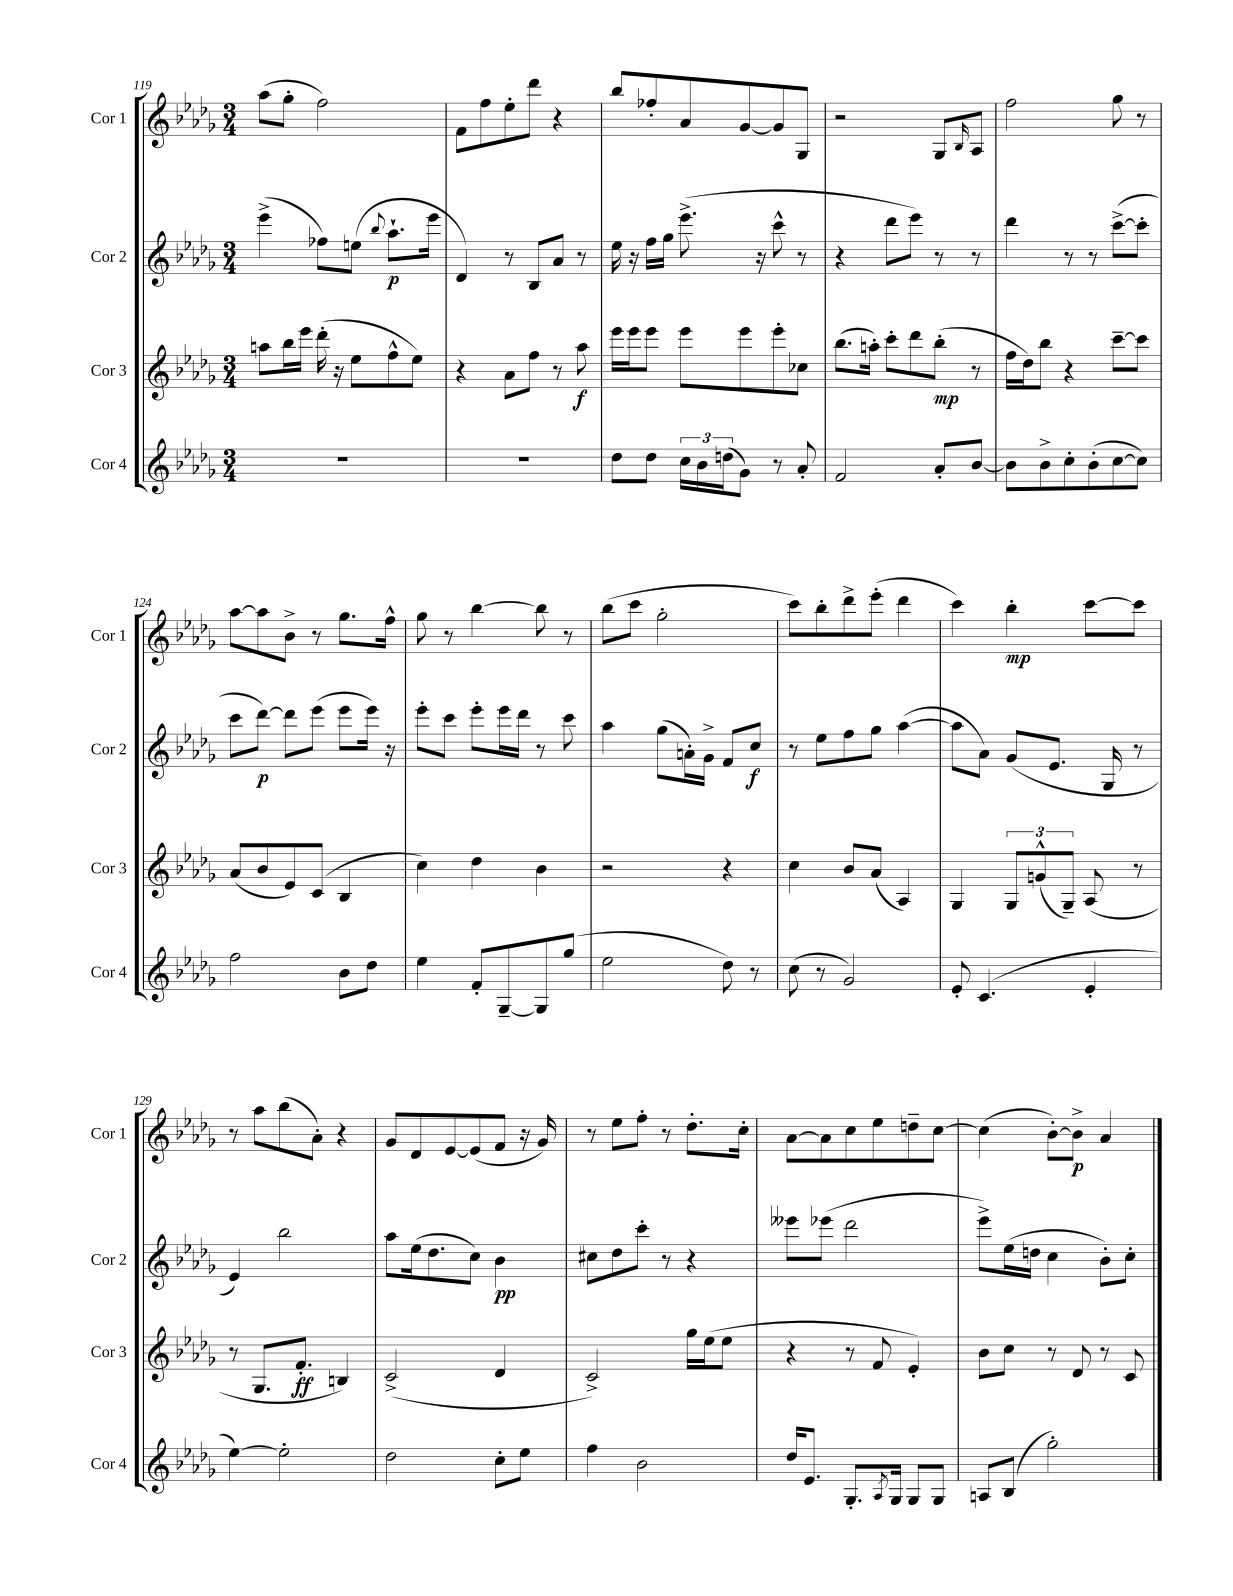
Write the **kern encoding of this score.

**kern	**kern	**dynam	**kern	**dynam	**kern	**dynam
*part4	*part3	*part3	*part2	*part2	*part1	*part1
*staff4	*staff3	*staff3	*staff2	*staff2	*staff1	*staff1
*I"Cor 4	*I"Cor 3	*	*I"Cor 2	*	*I"Cor 1	*
*I'Cor 4	*I'Cor 3	*	*I'Cor 2	*	*I'Cor 1	*
*clefG2	*clefG2	*	*clefG2	*	*clefG2	*
*k[b-e-a-d-g-]	*k[b-e-a-d-g-]	*	*k[b-e-a-d-g-]	*	*k[b-e-a-d-g-]	*
*M3/4	*M3/4	*	*M3/4	*	*M3/4	*
=119	=119	=119	=119	=119	=119	=119
2.r	8aan\L	.	(4eee-^\	.	(8aa-\L	.
.	16bb-\L	.	.	.	8gg-'\J	.
.	16eee-\JJ	.	.	.	.	.
.	(16ddd-'\	.	8ff-X\L)	.	2ff\)	.
.	16r	.	.	.	.	.
.	8ee-\L	.	(8een\J	.	.	.
.	.	.	8qqbb-/	.	.	.
.	8ff^^\	.	8.aa-`\L	p	.	.
.	8ee-\J)	.	.	.	.	.
.	.	.	16eee-\Jk	.	.	.
=120	=120	=120	=120	=120	=120	=120
2.r	4r	.	4d-/)	.	8f\L	.
.	.	.	.	.	8ff\	.
.	8a-\L	.	8r	.	8ee-'\	.
.	8ff\J	.	8B-/L	.	8ddd-\J	.
.	8r	.	8a-/J	.	4r	.
.	8aa-\	f	8r	.	.	.
=121	=121	=121	=121	=121	=121	=121
8dd-\L	16eee-\LL	.	16ee-\	.	8bb-/L	.
.	16eee-\J	.	16r	.	.	.
8dd-\J	8eee-\J	.	16ff\LL	.	8ff-X'/	.
.	.	.	16gg-\JJ	.	.	.
24cc\LL	8eee-\L	.	(8.eee-^\	.	8a-/	.
24b-\	.	.	.	.	.	.
(24ddn\J	.	.	.	.	.	.
8g-\J)	8eee-\	.	.	.	[8g-/	.
.	.	.	16r	.	.	.
8r	8eee-'\	.	8ccc^^\	.	8g-/]	.
8a-'/	8cc-X\J	.	8r	.	8G-/J	.
=122	=122	=122	=122	=122	=122	=122
2f/	(8.bb-\L	.	4r	.	2r	.
.	16aan'\Jk)	.	.	.	.	.
.	8ccc'\L	.	8ddd-\L	.	.	.
.	8ddd-\	.	8eee-\J)	.	.	.
8a-'/L	(8bb-'\J	mp	8r	.	8G-/L	.
.	.	.	.	.	16qqB-/	.
[8b-/J	8r	.	8r	.	8A-/J	.
=123	=123	=123	=123	=123	=123	=123
8b-\L]	16ff\LL	.	4ddd-\	.	2ff\	.
.	16dd-\J)	.	.	.	.	.
8b-^\	8bb-\J	.	.	.	.	.
8cc'\	4r	.	8r	.	.	.
(8b-'\	.	.	8r	.	.	.
[8cc\	[8ccc~\L	.	([8ccc^\L	.	8gg-\	.
8cc\J])	8ccc\J]	.	8ccc'\J]	.	8r	.
!!LO:LB:g=z
=124	=124	=124	=124	=124	=124	=124
2ff\	(8a-/L	.	8ccc\L	.	[8aa-\L	.
.	8b-/	.	[8ddd-\J)	p	8aa-\]	.
.	8e-/)	.	8ddd-\L]	.	8b-^\J	.
.	(8c/J	.	(8eee-\J	.	8r	.
8b-\L	4B-/	.	8eee-\L	.	8.gg-\L	.
8dd-\J	.	.	16eee-\Jk)	.	.	.
.	.	.	16r	.	16ff^^\Jk	.
=125	=125	=125	=125	=125	=125	=125
4ee-\	4cc\)	.	8eee-'\L	.	8gg-\	.
.	.	.	8ccc\J	.	8r	.
8f'/L	4dd-\	.	8eee-'\L	.	[4bb-\	.
[8G-~/	.	.	16eee-\L	.	.	.
.	.	.	16ddd-\JJ	.	.	.
8G-/]	4b-\	.	8r	.	8bb-\]	.
(8gg-/J	.	.	8ccc\	.	8r	.
=126	=126	=126	=126	=126	=126	=126
2ee-\	2r	.	4aa-\	.	(8bb-\L	.
.	.	.	.	.	8ccc\J	.
.	.	.	(8gg-\L	.	2gg-'\	.
.	.	.	16an'\L)	.	.	.
.	.	.	16g-^\JJ	.	.	.
8dd-\)	4r	.	8f/L	.	.	.
8r	.	.	8cc/J	f	.	.
=127	=127	=127	=127	=127	=127	=127
(8cc\	4cc\	.	8r	.	8ccc\L)	.
8r	.	.	8ee-\L	.	8bb-'\	.
2g-/)	8b-/L	.	8ff\	.	8ddd-^\	.
.	(8a-/J	.	8gg-\J	.	(8eee-'\J	.
.	4A-/)	.	([4aa-\	.	4ddd-\	.
=128	=128	=128	=128	=128	=128	=128
8e-'/	4G-/	.	8aa-\L]	.	4ccc\)	.
(4.c/	.	.	8a-\J)	.	.	.
.	12G-/L	.	(8g-/L	.	4bb-'\	mp
.	(12gn^^/	.	.	.	.	.
.	.	.	8.e-/J	.	.	.
.	12G-~/J)	.	.	.	.	.
4e-'/	(8A-/	.	.	.	[8ccc\L	.
.	.	.	16G-/	.	.	.
.	8r	.	8r	.	8ccc\J]	.
!!LO:LB:g=z
=129	=129	=129	=129	=129	=129	=129
[4ee-\)	8r	.	4e-/)	.	8r	.
.	8.G-/L	.	.	.	8aa-\L	.
2ee-'\]	.	.	2bb-\	.	(8bb-\	.
.	8.f'/J	ff	.	.	.	.
.	.	.	.	.	8a-'\J)	.
.	4Bn/)	.	.	.	4r	.
=130	=130	=130	=130	=130	=130	=130
2dd-\	(2c^/	.	8aa-\L	.	8g-/L	.
.	.	.	(16ee-\k	.	8d-/	.
.	.	.	8.dd-\	.	.	.
.	.	.	.	.	[8e-/	.
.	.	.	8cc\J)	.	(8e-/]	.
8cc'\L	4d-/	.	4b-\	pp	8f/J	.
8ee-\J	.	.	.	.	16r	.
.	.	.	.	.	16g-/)	.
=131	=131	=131	=131	=131	=131	=131
4ff\	2c^/)	.	8cc#X\L	.	8r	.
.	.	.	8dd-\	.	8ee-\L	.
2b-\	.	.	8ccc'\J	.	8ff'\J	.
.	.	.	8r	.	8r	.
.	16gg-\LL	.	4r	.	8.dd-'\L	.
.	(16ee-\J	.	.	.	.	.
.	8ee-\J	.	.	.	.	.
.	.	.	.	.	16cc'\Jk	.
=132	=132	=132	=132	=132	=132	=132
16dd-/KL	4r	.	8eee--X\L	.	[8a-\L	.
8.e-/J	.	.	.	.	.	.
.	.	.	(8eee-X\J	.	8a-\]	.
8.G-'/L	8r	.	2ddd-\	.	8cc\	.
.	8f/	.	.	.	8ee-\	.
8qA-/	.	.	.	.	.	.
16G-/Jk	.	.	.	.	.	.
8G-/L	4e-'/)	.	.	.	8ddn~\	.
8G-/J	.	.	.	.	[8cc\J	.
=133	=133	=133	=133	=133	=133	=133
8An/L	8b-\L	.	8eee-^\L)	.	(4cc\]	.
(8B-/J	8cc\J	.	(16ee-\L	.	.	.
.	.	.	16ddn\JJ	.	.	.
2gg-'\)	8r	.	4cc\	.	[8b-'\L)	.
.	8d-/	.	.	.	8b-^\J]	p
.	8r	.	8b-'\L)	.	4a-/	.
.	8c/	.	8cc'\J	.	.	.
==	==	==	==	==	==	==
*-	*-	*-	*-	*-	*-	*-
